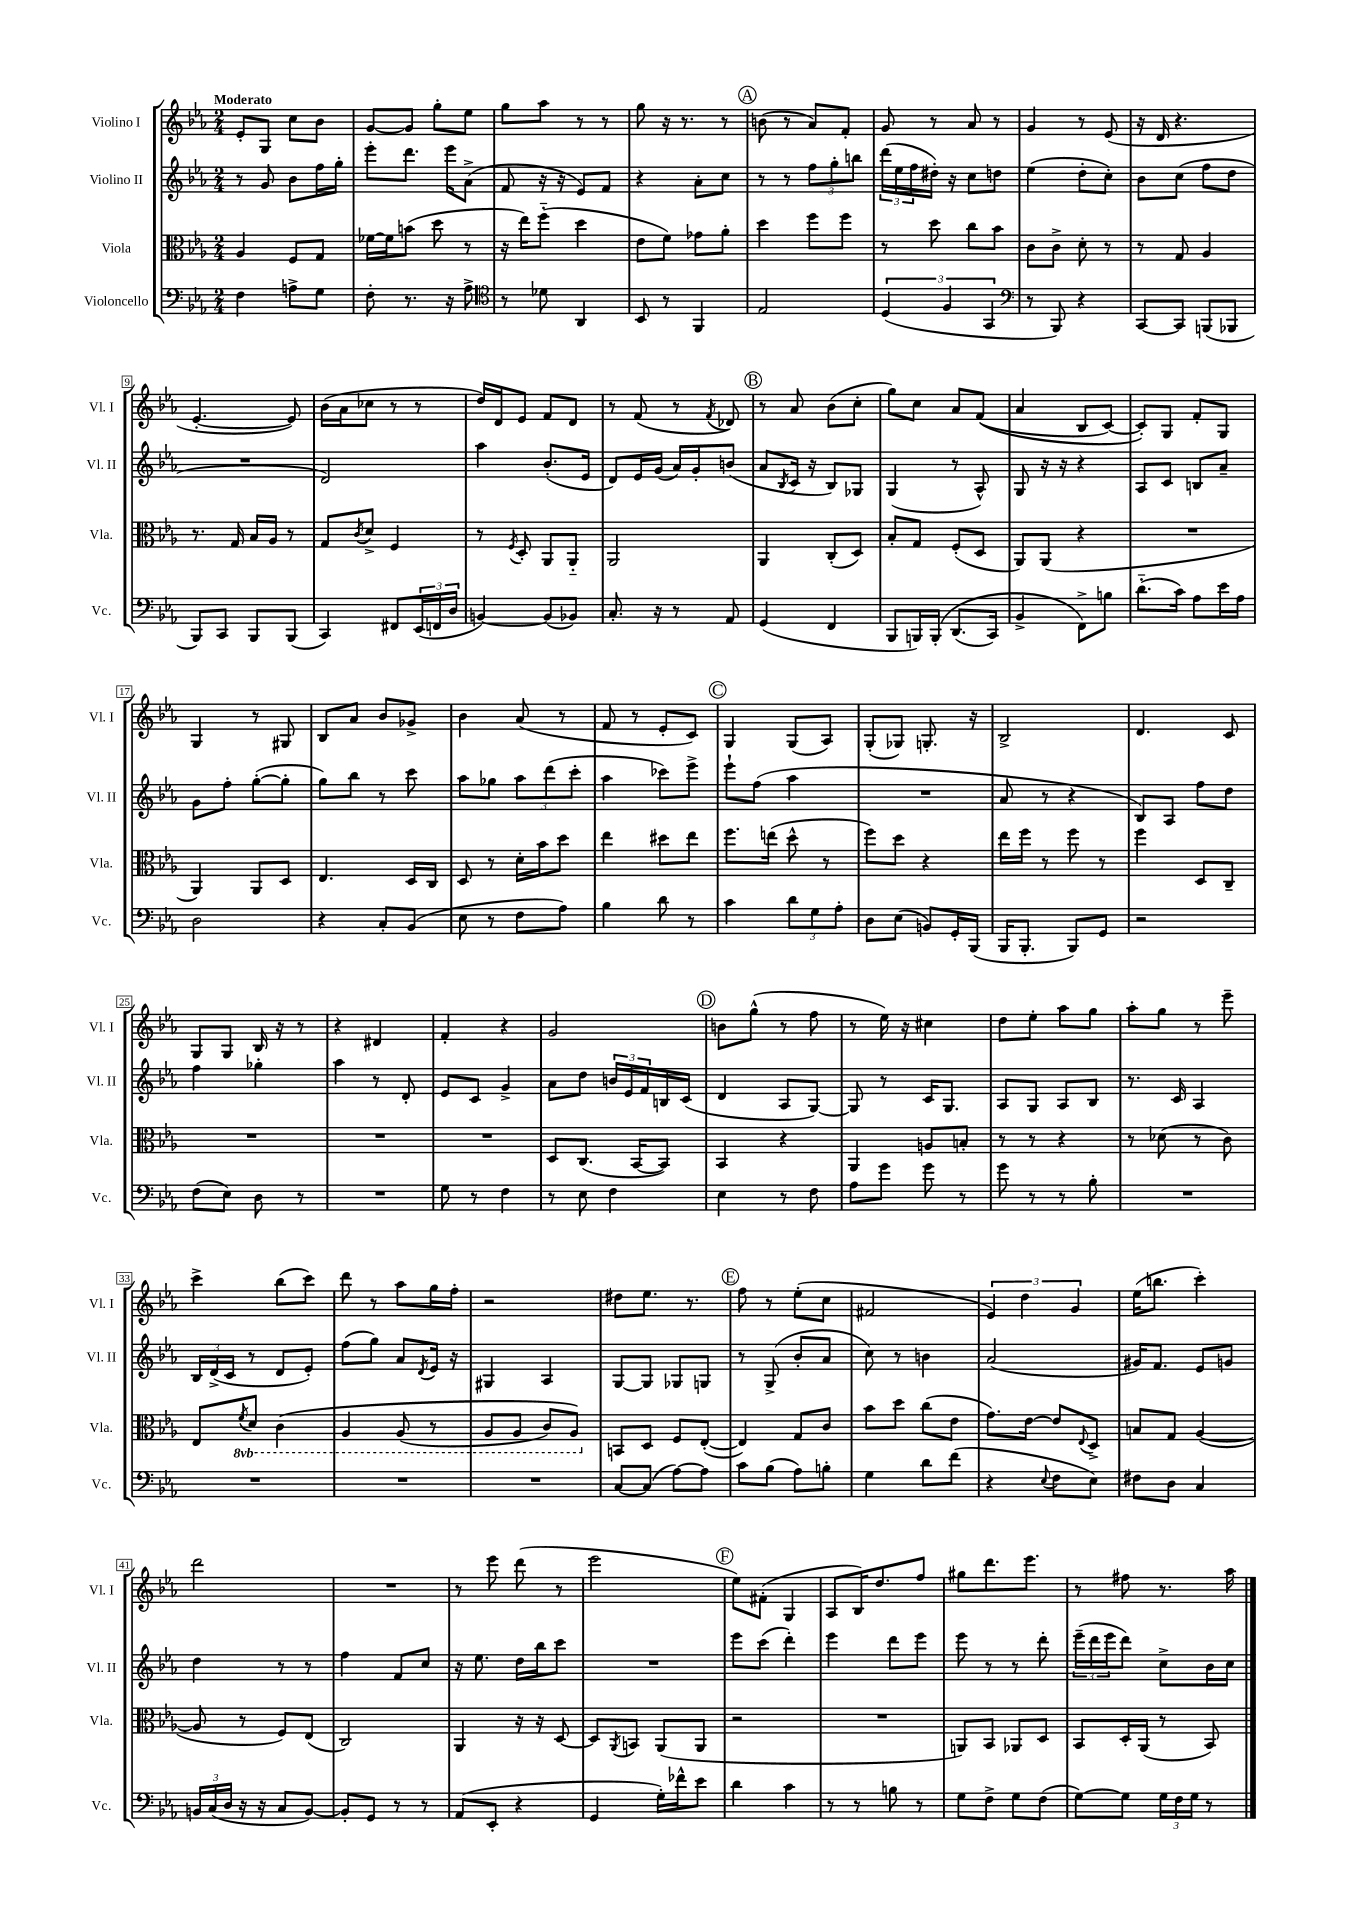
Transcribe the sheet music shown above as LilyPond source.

<<
\new StaffGroup <<
\new Staff = "s0" \with { instrumentName = "Violino I" shortInstrumentName = "Vl. I" } {
    \clef treble \key ees \major \numericTimeSignature \time 2/4 \tempo "Moderato"
    ees'8-. g8 c''8 bes'8 |
    g'8~ g'8 g''8-. ees''8 |
    g''8 aes''8 r8 r8 |
    g''8 r16 r8. r8 |
    \mark \markup { \circle "A" } b'8( r8 aes'8) f'8-. |
    g'8 r8 aes'8 r8 |
    g'4 r8 ees'8( |
    r16 d'16 r4. |
    ees'4.~-. ees'8) |
    bes'16( aes'16 ces''8 r8 r8 |
    d''16) d'16 ees'8 f'8 d'8 |
    r8 f'8( r8 \acciaccatura { f'8 } des'8) |
    \mark \markup { \circle "B" } r8 aes'8 bes'8( c''8-. |
    g''8) c''8 aes'8 f'8(\( |
    aes'4 bes8 c'8~) |
    c'8-.\) g8 f'8-. g8 |
    g4 r8 gis8 |
    bes8 aes'8 bes'8 ges'8-> |
    bes'4 aes'8( r8 |
    f'8 r8 ees'8-. c'8) |
    \mark \markup { \circle "C" } g4 g8( aes8) |
    g8-.( ges8) g8.-. r16 |
    bes2-> |
    d'4. c'8 |
    g8 g8 bes16 r16 r8 |
    r4 dis'4 |
    f'4-. r4 |
    g'2 |
    \mark \markup { \circle "D" } b'8 g''8-^( r8 f''8 |
    r8 ees''16) r16 cis''4 |
    d''8 ees''8-. aes''8 g''8 |
    aes''8-. g''8 r8 ees'''8-- |
    c'''4-> bes''8( c'''8) |
    d'''8 r8 aes''8 g''16 f''16-. |
    r2 |
    dis''8 ees''8. r8. |
    \mark \markup { \circle "E" } f''8 r8 ees''8-.( c''8 |
    fis'2 |
    \tuplet 3/2 { ees'4) d''4 g'4 } |
    ees''16( b''8. c'''4-.) |
    d'''2 |
    R2 |
    r8 ees'''8 d'''8( r8 |
    ees'''2 |
    \mark \markup { \circle "F" } ees''8) fis'8-.( g4 |
    aes8 bes16) d''8. f''8 |
    gis''8 d'''8. ees'''8. |
    r8 fis''8 r8. aes''16 \bar "|." |
}
\new Staff = "s1" \with { instrumentName = "Violino II" shortInstrumentName = "Vl. II" } {
    \clef treble \key ees \major \numericTimeSignature \time 2/4
    r8 g'8 bes'8 f''16 g''16-. |
    ees'''8-. d'''8. ees'''16 aes'8->( |
    f'8 r16 r16 ees'8) f'8 |
    r4 aes'8-. c''8 |
    \mark \markup { \circle "A" } r8 r8 \tuplet 3/2 { f''8 g''8-. b''8 } |
    \tuplet 3/2 { d'''16( ees''16 f''16 } dis''16-.) r16 c''8 d''8 |
    ees''4( d''8-. c''8-.) |
    bes'8 c''8( f''8 d''8 |
    R2 |
    d'2) |
    aes''4 bes'8.-.( ees'16 |
    d'8) ees'16 g'16( aes'16) g'16-. b'8( |
    \mark \markup { \circle "B" } aes'8 \acciaccatura { bes8 } c'16 r16 bes8) ges8 |
    g4( r8 aes8-^) |
    g8 r16 r16 r4 |
    aes8 c'8 b8 aes'8-- |
    g'8 f''8-. g''8~-.( g''8-. |
    g''8) bes''8 r8 c'''8 |
    aes''8 ges''8 \tuplet 3/2 { aes''8 d'''8( c'''8-. } |
    aes''4 ces'''8) ees'''8-> |
    \mark \markup { \circle "C" } ees'''8-! f''8( aes''4 |
    R2 |
    aes'8 r8 r4 |
    bes8) aes8 f''8 d''8 |
    f''4 ges''4-. |
    aes''4 r8 d'8-. |
    ees'8 c'8 g'4-> |
    aes'8 d''8 \tuplet 3/2 { b'16 ees'16 f'16 } b16 c'16( |
    \mark \markup { \circle "D" } d'4 aes8 g8~) |
    g8 r8 c'16 g8. |
    aes8 g8 aes8 bes8 |
    r8. c'16 aes4 |
    \tuplet 3/2 { bes16 d'16->( c'16 } r8 d'8 ees'8-.) |
    f''8( g''8) aes'8 \acciaccatura { d'8 } ees'16 r16 |
    gis4 aes4 |
    g8~ g8 ges8 g8 |
    \mark \markup { \circle "E" } r8 g8->( bes'8-. aes'8 |
    c''8) r8 b'4 |
    aes'2( |
    gis'16) f'8. ees'8 g'8 |
    d''4 r8 r8 |
    f''4 f'8 c''8 |
    r16 ees''8. d''16 bes''16 c'''8 |
    R2 |
    \mark \markup { \circle "F" } ees'''8 c'''8( d'''4-.) |
    ees'''4 d'''8 ees'''8 |
    ees'''8 r8 r8 d'''8-. |
    \tuplet 3/2 { ees'''16--( d'''16 ees'''16 } d'''8) c''8-> bes'16 c''16 \bar "|." |
}
\new Staff = "s2" \with { instrumentName = "Viola" shortInstrumentName = "Vla." } {
    \clef alto \key ees \major \numericTimeSignature \time 2/4 \set Staff.ottavationMarkups = #ottavation-simple-ordinals
    aes4 f8 g8 |
    fes'16~ fes'16 b'8( d''8 r8 |
    r16 ees''16) f''8-_( d''4 |
    ees'8 f'8) ges'8 aes'8-. |
    \mark \markup { \circle "A" } d''4 f''8 f''8 |
    r8 d''8 c''8 bes'8 |
    c'8 c'8-> d'8-. r8 |
    r8 g8 aes4 |
    r8. g16 bes16 aes16 r8 |
    g8 \acciaccatura { c'8 } d'8-> f4 |
    r8 \acciaccatura { f8 } d8-. aes,8 aes,8-_ |
    aes,2 |
    \mark \markup { \circle "B" } aes,4 c8-.( d8) |
    bes8-. g8 f8-.( d8 |
    aes,8) aes,8( r4 |
    R2 |
    aes,4) aes,8 d8 |
    ees4. d16 c16 |
    d8 r8 d'16-. bes'16 d''8 |
    ees''4 dis''8 ees''8 |
    \mark \markup { \circle "C" } f''8. e''16( d''8-^ r8 |
    f''8) d''8 r4 |
    ees''16 f''16 r8 f''8 r8 |
    f''4 d8 c8-- |
    R2 |
    R2 |
    R2 |
    d8 c8.( bes,16~ bes,8) |
    \mark \markup { \circle "D" } bes,4 r4 |
    aes,4 a8 b8-. |
    r8 r8 r4 |
    r8 des'8( r8 c'8) |
    ees8 \ottava #-1 \acciaccatura { f8 } d8 c4\( |
    aes,4 aes,8( r8 |
    aes,8 aes,8 c8) aes,8\) \ottava #0 |
    b,8 d8 f8 ees8~-.( |
    \mark \markup { \circle "E" } ees4) g8 c'8 |
    bes'8 d''8 c''8( ees'8 |
    g'8.) ees'16~ ees'8 \appoggiatura { ees8 } d8-> |
    b8 g8 aes4~( |
    aes8 r8 f8) ees8( |
    c2) |
    aes,4 r16 r16 d8~ |
    d8 \acciaccatura { aes,8 } b,8 aes,8( aes,8 |
    \mark \markup { \circle "F" } r2 |
    R2 |
    a,8) bes,8 aes,8 d8 |
    bes,8 d16-. aes,16( r8 bes,8) \bar "|." |
}
\new Staff = "s3" \with { instrumentName = "Violoncello" shortInstrumentName = "Vc." } {
    \clef bass \key ees \major \numericTimeSignature \time 2/4
    f4 a8-> g8 |
    f8-. r8. r16 aes8-> |
    \clef tenor r8 des'8 aes,4 |
    bes,8 r8 f,4 |
    \mark \markup { \circle "A" } ees2 |
    \tuplet 3/2 { d4( f4 g,4 } |
    \clef bass r8 bes,,8) r4 |
    c,8~ c,8 b,,8( bes,,8 |
    bes,,8) c,8 bes,,8 bes,,8( |
    c,4) fis,8 \tuplet 3/2 { ees,16( f,16 d16 } |
    b,4~) b,8( bes,8) |
    c8.-. r16 r8 aes,8 |
    \mark \markup { \circle "B" } g,4( f,4 |
    bes,,8 b,,16) b,,16-.\( d,8.( c,16) |
    bes,4-> f,8->\) b8 |
    d'8.-_( c'16) aes8 ees'16 aes16 |
    d2 |
    r4 c8-. bes,8( |
    ees8 r8 f8 aes8) |
    bes4 d'8 r8 |
    \mark \markup { \circle "C" } c'4 \tuplet 3/2 { d'8 g8 aes8-. } |
    d8 ees8( b,8) g,16-. bes,,16( |
    bes,,16 bes,,8.-. bes,,8) g,8 |
    r2 |
    f8( ees8) d8 r8 |
    R2 |
    g8 r8 f4 |
    r8 ees8 f4 |
    \mark \markup { \circle "D" } ees4 r8 f8 |
    aes8 g'8 g'8 r8 |
    g'8 r8 r8 bes8-. |
    R2 |
    R2 |
    R2 |
    R2 |
    c8~ c8( aes8~) aes8 |
    \mark \markup { \circle "E" } c'8 bes8( aes8) b8-. |
    g4 d'8 f'8( |
    r4 \appoggiatura { ees8 } f8 ees8) |
    fis8 d8 c4 |
    \tuplet 3/2 { b,16 c16( d16 } r16 r16 c8 b,8~) |
    b,8-. g,8 r8 r8 |
    aes,8( ees,8-. r4 |
    g,4 g16-.) fes'16-^ ees'8 |
    \mark \markup { \circle "F" } d'4 c'4 |
    r8 r8 b8 r8 |
    g8 f8-> g8 f8( |
    g8~) g8 \tuplet 3/2 { g16 f16 g16 } r8 \bar "|." |
}
>>
>>
\layout { \context { \Score \override BarNumber.stencil = #(make-stencil-boxer 0.1 0.3 ly:text-interface::print) } }
